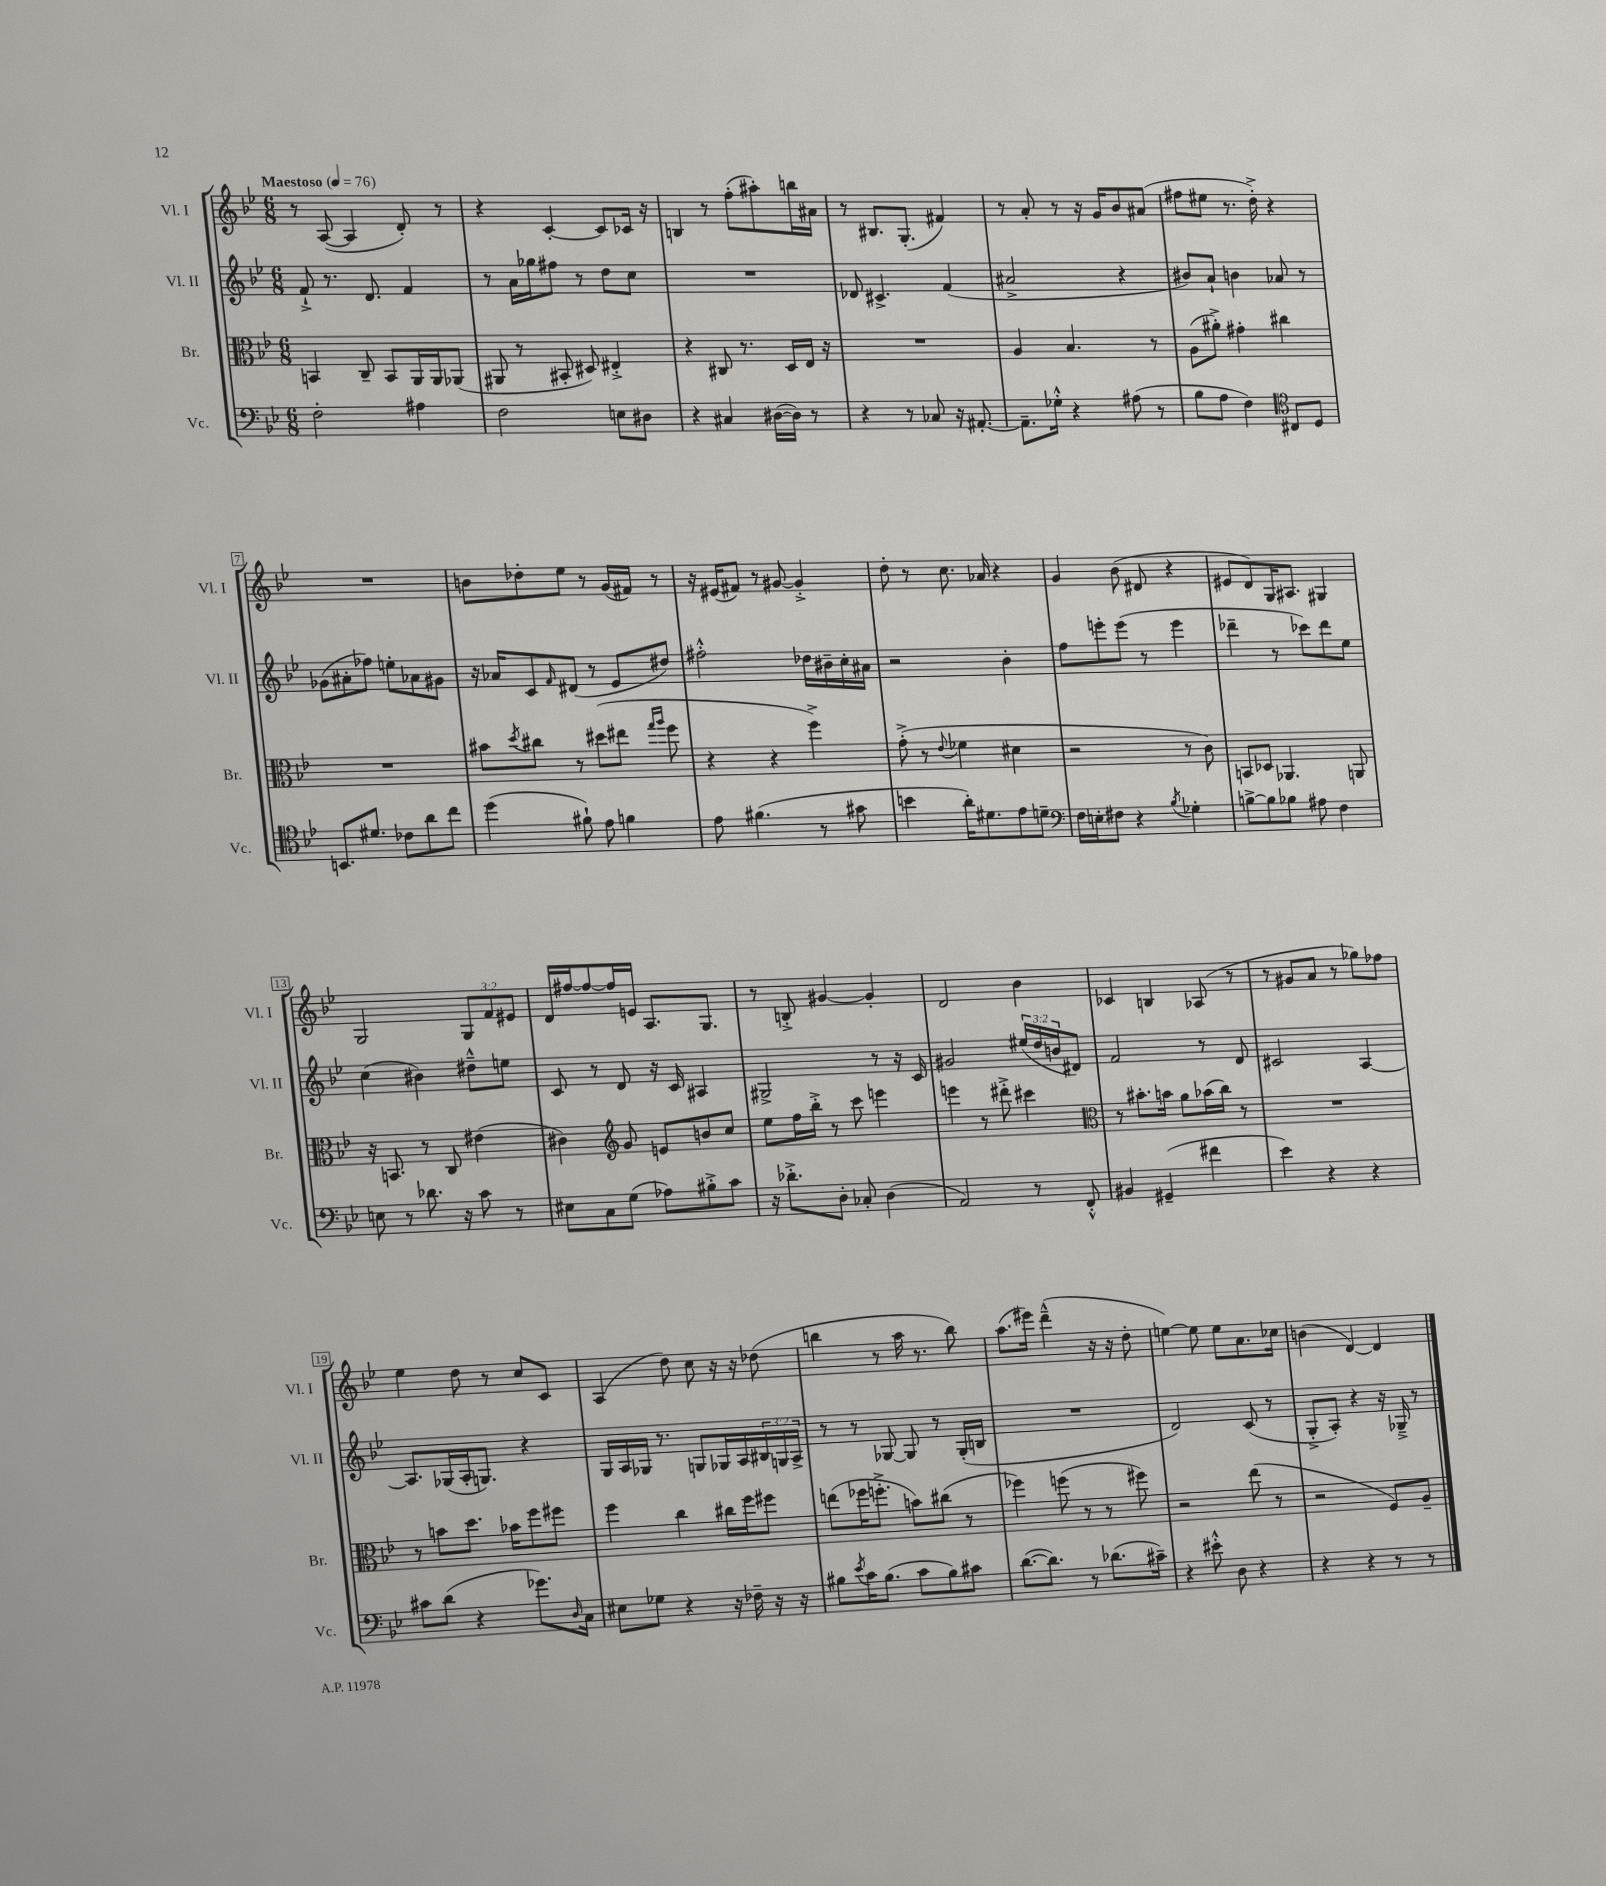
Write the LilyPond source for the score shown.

<<
\new StaffGroup <<
\new Staff = "s0" \with { instrumentName = "Vl. I" shortInstrumentName = "Vl. I" } {
    \clef treble \key bes \major \numericTimeSignature \time 6/8 \override Staff.TupletNumber.text = #tuplet-number::calc-fraction-text \tempo "Maestoso" 4 = 76
    r8 a8~( a4 d'8-.) r8 |
    r4 c'4~-. c'8 ces'16 r16 |
    b4 r8 f''8-.( ais''8-.) b''16 ais'16 |
    r8 bis8. g8.-.( fis'4) |
    r8 a'8-. r8 r16 g'16 bes'8 ais'8( |
    fis''8 eis''8 r8. d''16-.->) r4 |
    R2. |
    b'8 des''8-. ees''8 r8 g'16( fis'16) r8 |
    r16 eis'16( fis'8) r8 gis'8~ gis'4-.-> |
    d''8-. r8 c''8. aes'16 r4 |
    g'4 bes'8( dis'8 r4 |
    eis'8 d'8) g16 ais8. gis4 |
    g2 \tuplet 3/2 { g8 f'8 eis'8 } |
    d'16 fis''16~ fis''8~ fis''16 e'16 a8. g8. |
    r8 b8-.-> gis'4~ gis'4-. |
    d'2 bes'4 |
    ces'4 b4 aes8( r8 |
    r8 gis'8 a'8 r8 ges''8) fes''8 |
    ees''4 d''8 r8 c''8 c'8 |
    a4( d''8) c''8 r16 r16 des''8( |
    b''4 r8 a''16 r8. b''8) |
    a''8.( eis'''16) d'''4---^( r16 r16 d''8-. |
    e''4~) e''8 e''8 a'8. ces''16 |
    b'4( d'4~) d'4 \bar "|." |
}
\new Staff = "s1" \with { instrumentName = "Vl. II" shortInstrumentName = "Vl. II" } {
    \clef treble \key bes \major \numericTimeSignature \time 6/8 \override Staff.TupletNumber.text = #tuplet-number::calc-fraction-text
    f'8-!-> r8. d'8. f'4 |
    r8 a'16 ges''16 fis''8 r8 d''8 c''8 |
    R2. |
    des'8 cis'4.-> f'4( |
    ais'2-> r4 |
    bis'8) a'8-! b'4 aes'8 r8 |
    ges'8( ais'8-. fes''8) e''8-. aes'8 gis'8 |
    r16 aes'16 c'8 \grace { f'16 } dis'8( r8 ees'8 dis''8) |
    fis''2-.-^ des''16 bis'16-- c''16-. ais'16 |
    r2 bes'4-. |
    f''8 e'''8-. e'''8( r8 e'''4 |
    des'''4-- r8 ces'''8) des'''8 ees''8 |
    c''4( bis'4) dis''8---^ e''8 |
    c'8 r8 d'8 r16 c'16 ais4 |
    gis2-> r8 r16 c'16 |
    gis'2 \tuplet 3/2 { eis''16( d''16 b'16 } dis'8) |
    f'2 r8 d'8 |
    cis'2 a4~ |
    a8. ges16( a16-. g8.) r4 |
    g16 a16 ges16 r8. g8 ges16 a16 \tuplet 3/2 { bis16 g16 a16-> } |
    r8 r8 ges8~ ges8 r8 ges16-.( b16 |
    R2. |
    d'2) c'8( r8 |
    g8-.-> a8-.) r4 r16 ges16---> r8 \bar "|." |
}
\new Staff = "s2" \with { instrumentName = "Br." shortInstrumentName = "Br." } {
    \clef alto \key bes \major \numericTimeSignature \time 6/8
    b,4 c8-- b,8 a,16 a,16 aes,8( |
    ais,8 r8 bis,8-. dis8) eis4-.-> |
    r4 cis8 r8. d16 ees16 r16 |
    R2. |
    a4 bes4. r8 |
    a8( ais'8-.->) gis'4-. cis''4 |
    R2. |
    bis'8 \acciaccatura { d''8 } cis''8 r8 dis''8( eis''8 \grace { g''16 a''16 } f''8 |
    r4 r4 f''4->) |
    g'8-.->( r8 \appoggiatura { ees'8 } fes'4 dis'4 |
    r2 r8 c'8) |
    b,8 des8 aes,4. a,8 |
    r16 b,8. r8 c8 eis'4( |
    cis'4) \clef treble g'8 e'8 b'8 c''8 |
    ees''8 f''16 bes''16-.-> r8 c'''8 e'''4 |
    e'''4 r8 dis'''8-.-> cis'''4 |
    \clef alto r8 bis'8.-. b'16 a'8 bes'16( c''16) r8 |
    R2. |
    r8 b'8 d''8. bes'16 f''8 fis''8 |
    f''4 c''4 cis''16 f''16 fis''8 |
    e''8( fes''16 f''8.-.-> b'8) cis''8( r8 |
    fes''4) f''8( r8 r8 fis''8) |
    r2 ees''8( r8 |
    r2 f8) a8-- \bar "|." |
}
\new Staff = "s3" \with { instrumentName = "Vc." shortInstrumentName = "Vc." } {
    \clef bass \key bes \major \numericTimeSignature \time 6/8
    f2-. ais4 |
    f2 e8 dis8 |
    r4 cis4 dis16~( dis16) r8 |
    r4 r8 ces8 r16 ais,8.~-. |
    ais,8.-- ges16-.-^ r4 ais8( r8 |
    bes8 a8 f4) \clef tenor cis8 d8 |
    b,8. dis'8. ces'8 a'8 c''8 |
    d''4( fis'8-!) ees'8 f'4 |
    ees'8 fis'4.( r8 gis'8 |
    b'4 a'16-.) dis'8. ees'8 d'8-- |
    \clef bass f16 e16-. fis8 r4 \acciaccatura { bes8 } ges4-. |
    b8~-> b8 bes8 ais8 f4 |
    e8 r8 des'8. r16 c'8 r8 |
    eis8 c8 g8( aes8) bis8-.-> c'8 |
    r16 des'8.-.-> d8-. ces8-. d4( |
    a,2) r8 f,8-.-^ |
    bis,4 gis,4--( fis'4 |
    ees'4) r4 r4 |
    cis'8 d'8( r4 ges'8.) \grace { d16 } c16 |
    eis8 ges8 r4 r16 fes16-- r16 r16 |
    bis8 \acciaccatura { ees'8 } c'16 bis8.( c'8 bis8) cis'8 |
    d'8.~( d'8.) r8 des'8.( cis'16--) |
    r4 eis'8-.-^ d8 r4 |
    r4 r4 r8 r8 \bar "|." |
}
>>
>>
\layout { \context { \Score \override BarNumber.stencil = #(make-stencil-boxer 0.1 0.3 ly:text-interface::print) } }
